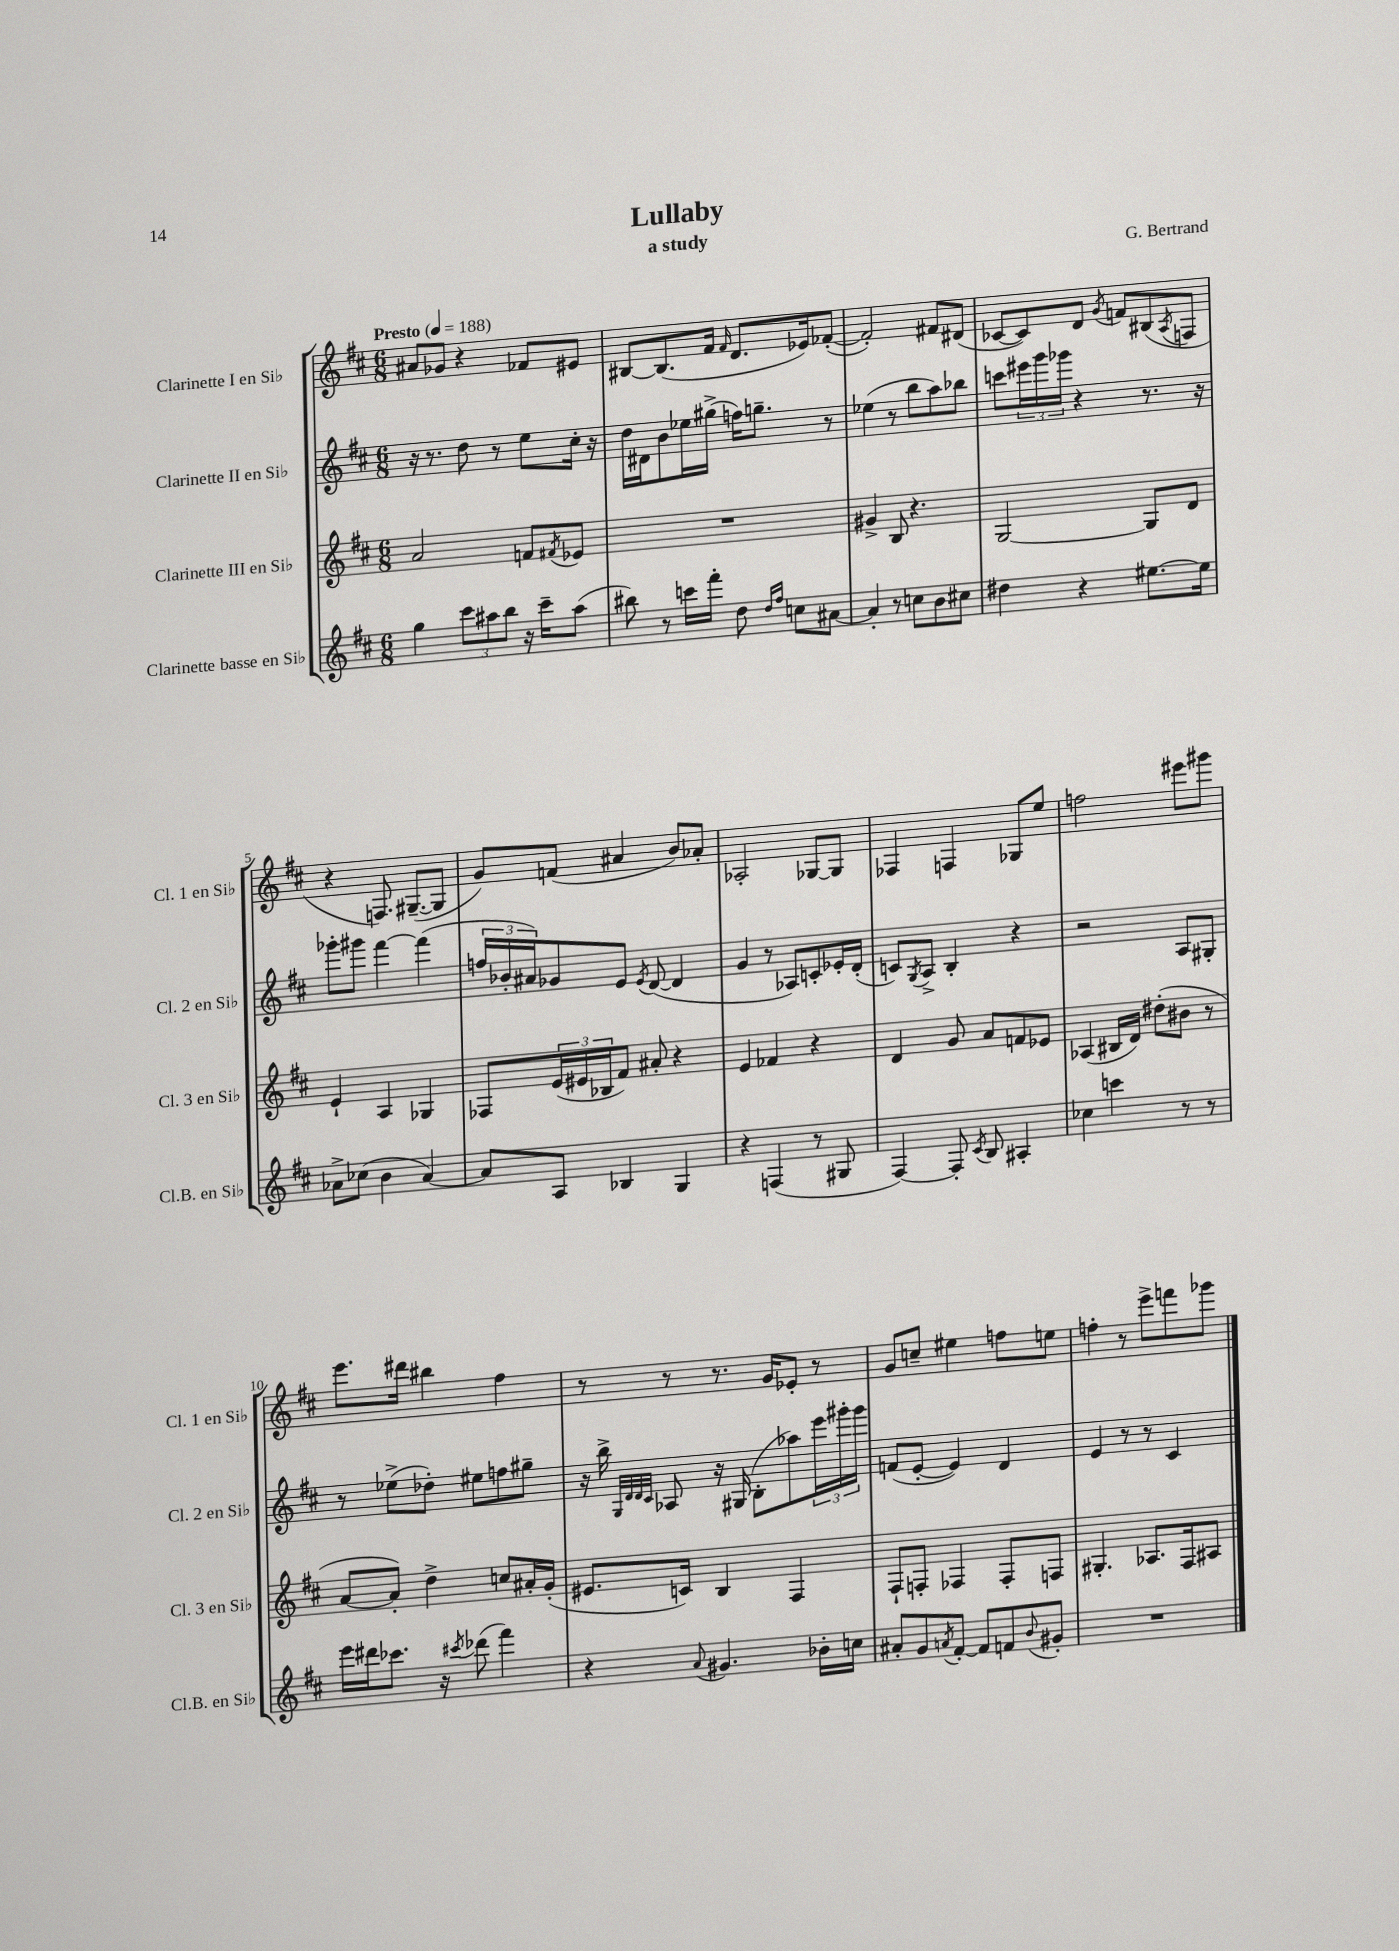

**kern	**kern	**kern	**kern
*part4	*part3	*part2	*part1
*staff4	*staff3	*staff2	*staff1
*I"Clarinette basse en Si♭	*I"Clarinette III en Si♭	*I"Clarinette II en Si♭	*I"Clarinette I en Si♭
*I'Cl.B. en Si♭	*I'Cl. 3 en Si♭	*I'Cl. 2 en Si♭	*I'Cl. 1 en Si♭
*clefG2	*clefG2	*clefG2	*clefG2
*k[f#c#]	*k[f#c#]	*k[f#c#]	*k[f#c#]
*M6/8	*M6/8	*M6/8	*M6/8
*MM188	*MM188	*MM188	*MM188
=1	=1	=1	=1
!	!	!	!LO:TX:a:B:t=Presto
4gg\	2a/	16r	8a#X/L
.	.	8.r	.
.	.	.	8g-X/J
12ccc#\L	.	8dd\	4r
12aa#X\	.	.	.
.	.	8r	.
12bb\J	.	.	.
16r	8fn/L	8ee\L	8f-X/L
16ccc#~\KL	.	.	.
.	8qf#X/	.	.
(8aa#\J	8e-X/J	16cc#'\Jk	8e#X/J
.	.	16r	.
=2	=2	=2	=2
8bb#X\)	2.r	16dd\LL	[8B#X/L
.	.	16d#X\J	.
8r	.	8b\	(8.B#/]
16cccn\LL	.	16ee-X\L	.
16fff#'\JJ	.	(16gg#X^\JJ	16f#/Jk
.	.	.	16qqf#/
8dd\	.	16ffn\KL)	8.d/L
.	.	8.ggn~\J	.
16qqdd/LL	.	.	.
16qqff#/JJ	.	.	.
8ccn\L	.	.	.
.	.	.	16e-X/k)
[8a#X\J	.	8r	([8f-X'/J
=3	=3	=3	=3
4a#'/]	4g#X^/	(4ee-X\	2f-'/])
8r	8B/	8r	.
8ccn\L	4.r	8bb\L	.
8b\	.	8aa\)	8f#X/L
8cc#X\J	.	8bb-X\J	(8d#X/J
=4	=4	=4	=4
4dd#X\	[2G/	8cccn\L	[8c-X/L
.	.	24eee#X\L	8c-/])
.	.	24ggg\	.
.	.	24ggg-X\JJ	.
4r	.	4r	8d/J
.	.	.	8qg/
.	.	.	8fn/L
[8.ee#X\L	8G/L]	8.r	(8B#X/
.	.	.	8qA/
.	8d/J	.	8Fn/J
16ee#\Jk]	.	16r	.
!!LO:LB:g=z
=5	=5	=5	=5
8a-X^\L	4e`/	8ggg-X'\L	4r
(8cc-X\J	.	8ggg#X\J	.
4b\	4A/	[4fff#\	8.Fn/)
.	.	.	([8.G#X~/L
[4a-/)	4G-X/	(4fff#\]	.
.	.	.	8G#/J]
=6	=6	=6	=6
8a-/L]	8F-X/L	24ffn/LL	8g/L)
.	.	24b-X'/	.
.	.	24a#X/J)	.
8A/J	(24e/L	8g-X/	(8fn/J
.	24e#X/	.	.
.	24B-X/J	.	.
4B-X/	8f#/J)	8e/J	4a#X/
.	.	8qe/	.
.	8a#X'/	([8d/	.
4G/	4r	4d/]	8b/L)
.	.	.	8a-X'/J
=7	=7	=7	=7
4r	4e/	4g/	2A-X'/
(4Fn/	4f-X/	8r	.
.	.	8A-X/L)	.
8r	4r	8cn'/	[8G-X/L
8G#X/	.	16e-X'/L	8G-/J]
.	.	(16d'/JJ	.
=8	=8	=8	=8
[4F#/)	4d/	8cn/L)	4F-X/
.	.	8qG/	.
.	.	8A^/J	.
8F#'/]	8g/	4B'/	4Fn/
8qc#/	.	.	.
8B/	8a/L	.	.
4A#X'/	8fn/	4r	8G-X/L
.	8e-X/J	.	8ee/J
=9	=9	=9	=9
4cc-X\	(4A-X/	2r	2ffn\
4cccn\	16B#X/LL	.	.
.	16d/JJ)	.	.
.	(8dd#X'\L	.	.
8r	8b#X\J	8A/L	8eee#X\L
8r	8r	8G#X'/J	8ggg#X\J
!!LO:LB:g=z
=10	=10	=10	=10
16eee\LL	[8a/L	8r	8.eee\L
16ddd#X\J	.	.	.
8.ccc-X\J	8a'/J])	(8ee-X^\L	.
.	.	.	16ddd#X\Jk
.	4dd^\	8dd-X'\J)	4bb#X\
16r	.	.	.
8qccc#X/	.	.	.
(8ddd-X\	.	8ee#X\L	.
4fff#\)	8ccn/L	8ffn\	4ff#\
.	16a#X'/L	8gg#X~\J	.
.	(16g'/JJ	.	.
=11	=11	=11	=11
4r	8.e#X/L	16r	8r
.	.	16bb^\	.
.	.	32qqG/LLL	.
.	.	32qqd/	.
.	.	32qqd/	.
.	.	32qqc#/JJJ	.
.	.	8A-X/	8r
.	16cn/Jk)	.	.
8qqa/	.	.	.
4.g#X/	4B/	16r	8.r
.	.	(16G#X/	.
.	.	8B'\L	.
.	.	.	16g/KL
.	4F#/	8aa-X\)	8e-X'/J
16b-X'\LL	.	24eee\L	8r
.	.	24ggg#X'\	.
16ccn\JJ	.	.	.
.	.	24ggg#\JJ	.
=12	=12	=12	=12
8a#X'/L	8F#`/L	(8fn/L	8g/L
8g/	8Fn'/J	[8e'/J	8ccn~/J
8qan/	.	.	.
[8f#'/J	4F-X/	4e/])	4ee#X\
8f#/L]	.	.	.
8fn/	8F-'/L	4d/	8ffn\L
8qqb/	.	.	.
8g#X'/J	8Fn/J	.	8een\J
=13	=13	=13	=13
2.r	4.G#X'/	4e/	4ffn'\
.	.	8r	8r
.	8.A-X/L	8r	8eee^\L
.	.	4c#/	8fffn\
.	16F#/k	.	.
.	8A#X/J	.	8ggg-X\J
==	==	==	==
*-	*-	*-	*-
